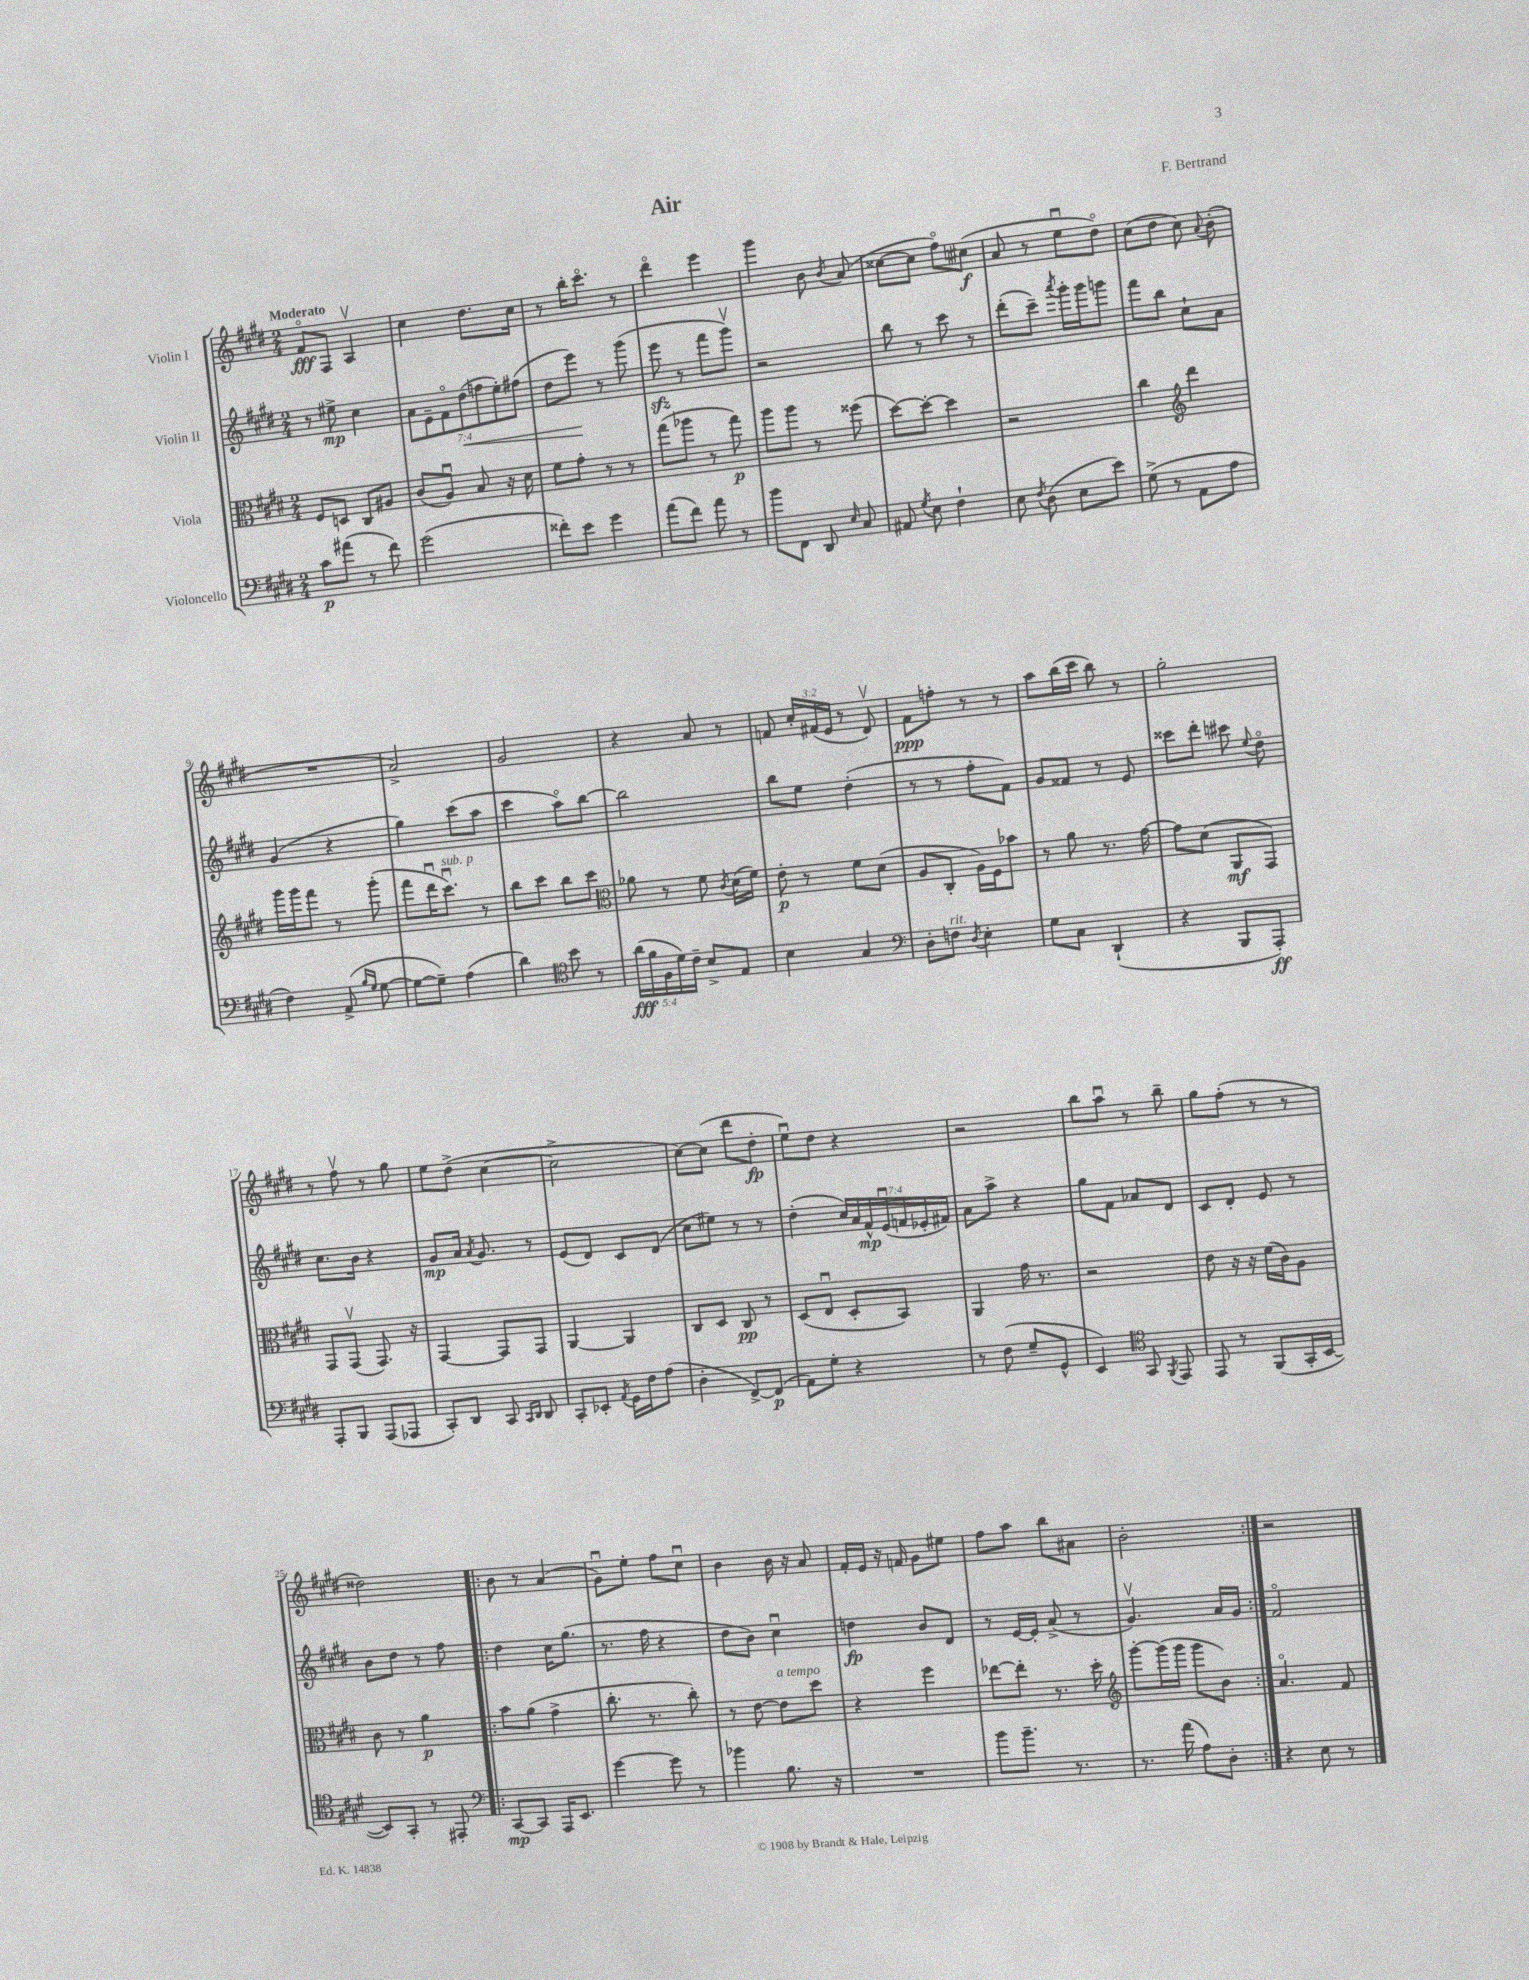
\header { title = "Air" composer = "F. Bertrand" }
<<
\new StaffGroup <<
\new Staff = "s0" \with { instrumentName = "Violin I" } {
    \clef treble \key e \major \numericTimeSignature \time 2/4 \override Staff.TupletNumber.text = #tuplet-number::calc-fraction-text \tempo "Moderato"
    \autoBeamOff fis'8[\flageolet\fff fis8] a4\upbow |
    cis''4 dis''8.[ cis''16] |
    r8 b''16[-. cis'''8.]\flageolet r8 |
    dis'''4\flageolet e'''4 |
    gis'''4 b'8 \acciaccatura { b'8 } a'8( |
    cisis''8[~ cisis''8] fis''8[\flageolet) cis''8]\f( |
    a'8 r8 e''8[\downbow dis''8]\flageolet) |
    cis''8[( dis''8] cis''8) \appoggiatura { a'8 } b'8-.( |
    R2 |
    a'2->) |
    gis'2 |
    r4 a'8 r8 |
    f'8 \tuplet 3/2 { cis''16[-. fis'16( e'16] } r8 dis'8\upbow) |
    fis'8[\ppp f''8]-. r8 r8 |
    a''8[ b''16( cis'''16] b''8) r8 |
    gis''2-. |
    r8 fis''8\upbow r8 gis''8 |
    e''8[ dis''8]->( cis''4~ |
    cis''2-> |
    cis''8[~) cis''8]( dis'''8[ dis''8]-.\fp |
    e''8[\downbow) dis''8] r4 |
    r2 |
    b''8[ a''8]\downbow r8 b''8-- |
    gis''8[ fis''8]-.( r8 r8 |
    disis''2) |
    \repeat volta 2 { b'8 r8 a'4( |
    gis'8[\downbow) e''8]-. fis''8[ cis''8]\downbow |
    b'4 b'16 r16 a'8 |
    fis'16[-. e'16] r16 f'16 gis'8[ eis''8] |
    fis''8[ a''8] b''8[ ais'8] |
    b'2-. | }
    r2 \bar "|." |
}
\new Staff = "s1" \with { instrumentName = "Violin II" } {
    \clef treble \key e \major \numericTimeSignature \time 2/4 \override Staff.TupletNumber.text = #tuplet-number::calc-fraction-text
    \autoBeamOff r8 eis''8->\mp cis''4 |
    \tuplet 7/4 { a'8[ e'8-- fis'8\flageolet dis''8\<( f''8 e''8-.) fis''8]( } |
    dis''8[ e'''8]\!) r8 gis'''8( |
    e'''8\sfz r8 fis'''8[ gis'''8]\upbow) |
    r2 |
    b''8 r8 cis'''8 r8 |
    dis'''8[-.( cis'''8]--) \acciaccatura { a'''8 } gis'''16[-. gis'''16 g'''8] |
    fis'''8[ b''8] cis''8[-! a'8] |
    gis'4( r4 |
    gis''4) cis'''8[( a''8] |
    cis'''4 a''8[\flageolet) b''8]~ |
    b''2 |
    b''8[ e''8] dis''4-.( |
    r8 r8 fis''8[-. fis'8]) |
    gis'8[ fisis'8] r8 e'8 |
    cisis'''8[ dis'''8]-. cis'''8 \appoggiatura { e''8 } dis''8\flageolet |
    cis''8.[ b'16] r4 |
    gis'8[\mp a'16] \acciaccatura { a'8 } gis'8. r8 |
    e'8[( dis'8]) cis'8[ dis'8]( |
    cis''8[ eis''8]) r8 r8 |
    dis''4-.( \tuplet 7/4 { cis''16[) a'16 fis'16-^\mp e'16\downbow( f'16 ees'16-. fis'16]) } |
    a'8[ a''8]-> r4 |
    gis''8[ fis'8] aes'8[ dis'8] |
    cis'8[ dis'8]-. e'8 r8 |
    b'8[ dis''8] r8 fis''8 |
    \repeat volta 2 { dis''4 cis''16[ gis''8.]( |
    r8. fis''16 r4 |
    dis''8[ b'8]) cis''4\downbow |
    d''4\fp b'8[ dis'8] |
    r8 e'16[~ e'16]-. a'8->( r8 |
    gis'4.\upbow) a'16[ gis'16] | }
    fis'2\flageolet \bar "|." |
}
\new Staff = "s2" \with { instrumentName = "Viola" } {
    \clef alto \key e \major \numericTimeSignature \time 2/4
    \autoBeamOff fis8[ d8] cis8[ ais8] |
    cis'8[( a8]\downbow) b8 r16 dis'16 |
    fis'8[ gis'8]-. r8 r8 |
    gis''8[( aes''8] r8 gis''8\p) |
    a''8[ a''8] r8 fisis''8( |
    dis''8[~) dis''8]~-. dis''4 |
    r2 |
    cis''4 \clef treble dis'''4 |
    gis'''16[ gis'''16 fis'''8] r8 gis'''8-.( |
    fis'''8[ dis'''16\downbow cis'''8.]\downbow^\markup { \italic "sub. p" }) r8 |
    b''8[ cis'''8] b''8[ cis'''8] |
    \clef alto aes'8 r8 fis'8 \acciaccatura { cis'8 } dis'16[( fis'16]) |
    e'8-.\p r8 fis'8[ dis'8]( |
    a8[ cis8]-. a16[) fis16 bes'8] |
    r8 a'8 r8. gis'16~ |
    gis'8[ dis'8]( a,8[\mf gis,8]) |
    gis,8[ gis,8]\upbow( gis,8.) r16 |
    gis,4~ gis,8[ gis,8] |
    a,4~ a,4 |
    cis8[ dis8] cis8\pp r8 |
    dis8[( e8]\downbow dis8[-. b,8]) |
    a,4 gis'16 r8. |
    r2 |
    e'8 r16 r16 fis'16[( cis'16) a8] |
    cis'8 r8 a'4\p |
    \repeat volta 2 { b'8[ a'8]( gis'4-> |
    cis''8.-. r8. cis''8-.) |
    r8 e'8~ e'8[^\markup { \italic "a tempo" } dis''8] |
    r4 fis''4 |
    ees''8[~ ees''8]-. r8. dis''16-. |
    \clef treble gis'''8[~-. gis'''16( gis'''16] gis'''8[ b'8]) | }
    a'4.\flageolet fis'8 \bar "|." |
}
\new Staff = "s3" \with { instrumentName = "Violoncello" } {
    \clef bass \key e \major \numericTimeSignature \time 2/4 \override Staff.TupletNumber.text = #tuplet-number::calc-fraction-text
    \autoBeamOff cis'8[\p ais'8]( r8 fis'8) |
    gis'2( |
    fisis'8[-.) e'8] gis'4 |
    a'8[( fis'8]) a'8 r8 |
    b'8[ fis,8] dis,8 \grace { e16 } cis8 |
    ais,8 \acciaccatura { gis8 } e8 fis4-! |
    e8 \acciaccatura { fis8 } dis8( e8[ e'8]) |
    gis8->( r8 a,8[ a8] |
    fis4) a,8->( \grace { b16[ gis16] } gis8~ |
    gis8[~ gis8]--) a4( |
    dis'4) \clef tenor b'8 r8 |
    \tuplet 5/4 { a'16[\fff( fis'16 fis16 dis'16) cis'16]-- } b8[-> e8] |
    b4 gis4 |
    \clef bass dis8[-. f8]^\markup { \italic "rit." } \acciaccatura { dis8 } e4-. |
    gis8[ cis8] dis,4-!( |
    r4 b,,8[ a,,8]-.\ff) |
    a,,8[-. b,,8] a,,8[( aes,,8] |
    cis,8[-.) dis,8] cis,8 \grace { cis,16[ dis,16] } dis,8 |
    cis,8[-. ees,8]-. \acciaccatura { a,8 } gis,16[ fis16 a8]( |
    dis4-. fis,8[~->) fis,8]\p( |
    a,8[) gis8]-. r4 |
    r8 fis8( gis8[-- gis,8]-^ |
    e,4) \clef tenor gis,8 \acciaccatura { fis,8 } e,8 |
    e,8 r8 fis,8[( gis,16-. b,16]~ |
    b,8[) gis,8]-. r8 eis,8-. |
    \repeat volta 2 { \clef bass cis,8[~\mp cis,8] a,,16[ e,8.] |
    gis'4~ gis'8 r8 |
    bes'4 b8. r16 |
    R2 |
    b'8[ b'8.]-- r8. |
    r8. a'16( a8[) dis8]-. | }
    r4 e8 r8 \bar "|." |
}
>>
>>
